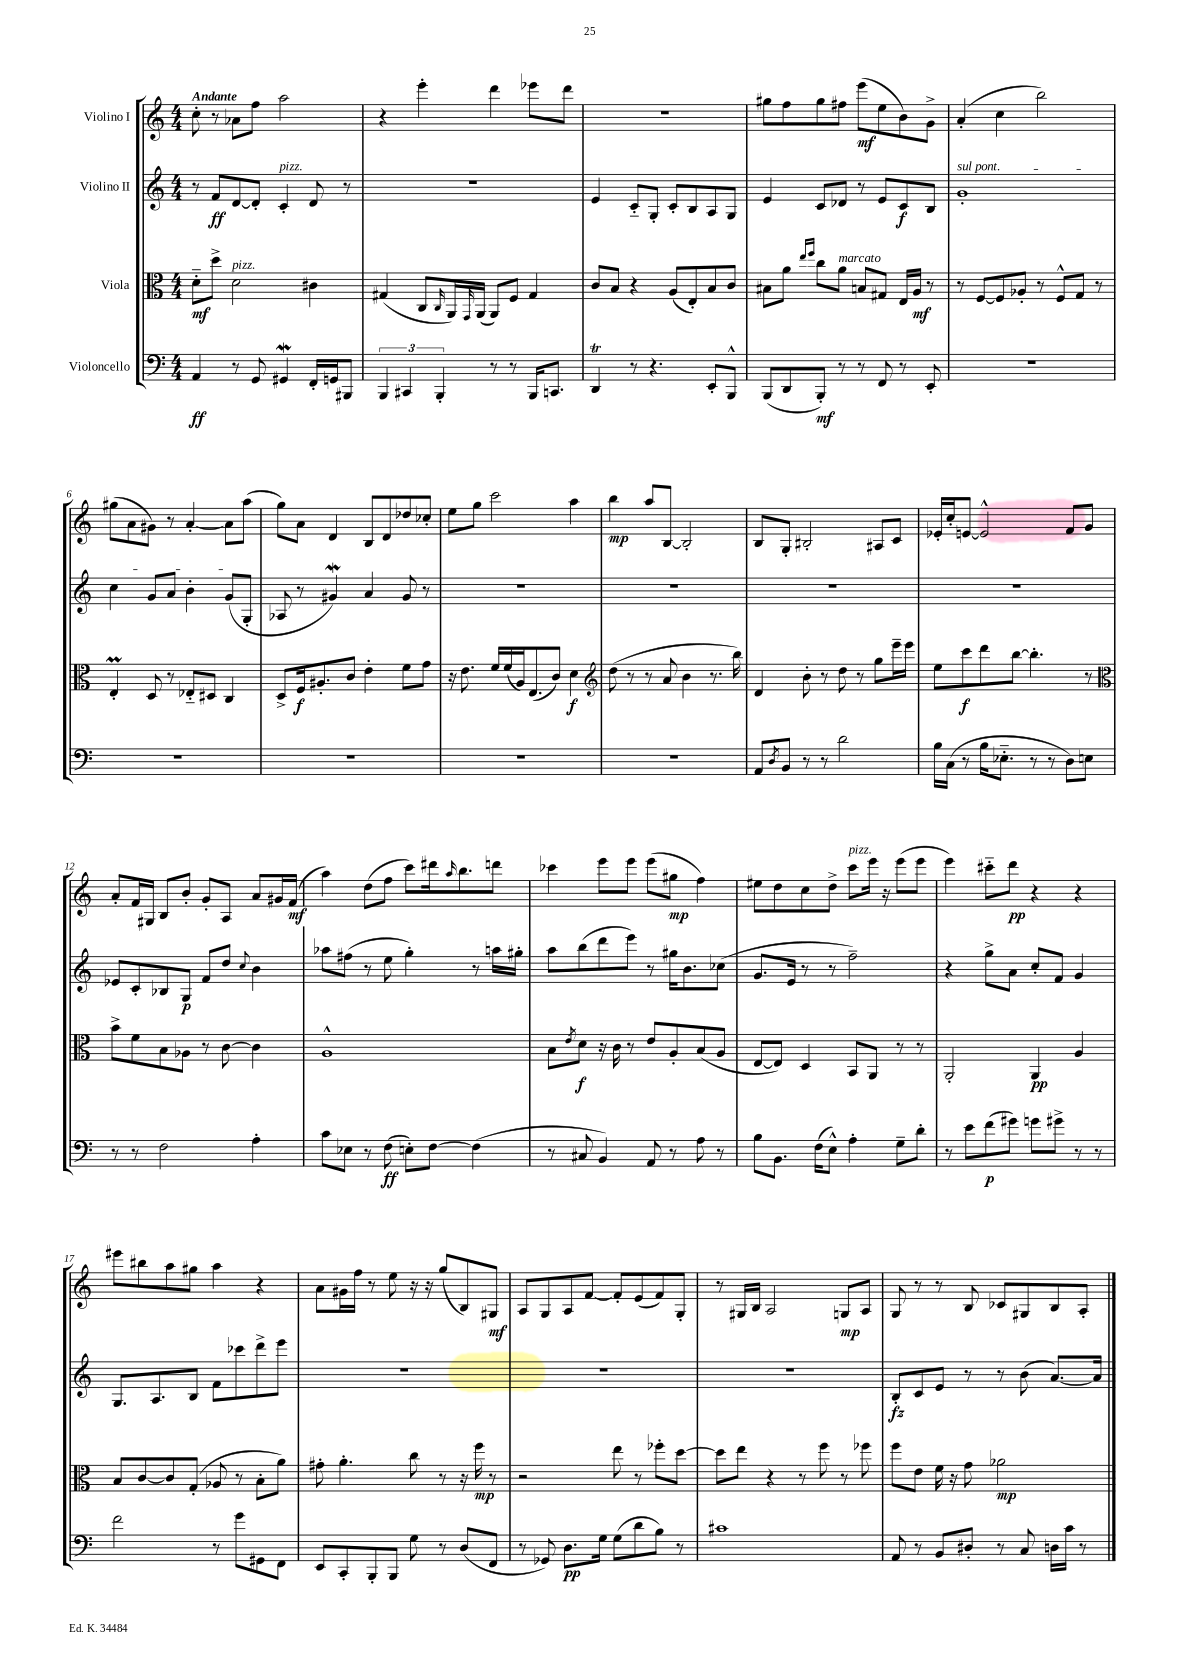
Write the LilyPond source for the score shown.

<<
\new StaffGroup <<
\new Staff = "s0" \with { instrumentName = "Violino I" } {
    \clef treble \key c \major \numericTimeSignature \time 4/4 \tempo "Andante"
    c''8-. r8 aes'8 f''8 a''2 |
    r4 e'''4-. d'''4 ees'''8 d'''8 |
    R1 |
    gis''8 f''8 gis''8 fis''8 e'''8\mf( e''8 b'8) g'8-> |
    a'4-.( c''4 b''2) |
    gis''8( a'8 gis'8) r8 a'4~-. a'8 a''8( |
    g''8) a'8 d'4 b8 d'8 des''8 ces''8-. |
    e''8 g''8 c'''2 a''4 |
    b''4\mp a''8 b8~ b2-. |
    b8 g8-. bis2-. ais8 c'8 |
    ees'16-. c''16-. e'8~ e'2-^ f'8 g'8 |
    a'8-. f'16 gis16 b8 b'8-. g'8-. a8 a'8 gis'16 f'16\mf( |
    a''4) d''8( f''8 c'''8) dis'''16 \grace { a''16 } b''8. d'''8 |
    ces'''4 e'''8 e'''8 e'''8( gis''8\mp f''4) |
    eis''8 d''8 c''8 d''8-> c'''8^\markup { \italic "pizz." } e'''16 r16 e'''8( e'''8 |
    e'''4) cis'''8-_ d'''8\pp r4 r4 |
    eis'''8 bis''8 a''8 gis''8 a''4 r4 |
    a'8 gis'16 f''16 r8 e''8 r16 r16 g''8( b8) gis8\mf |
    a8 g8 a8 f'8~ f'8-. e'8( f'8) g8-. |
    r8 gis16 b16 a2 g8\mp a8 |
    g8 r8 r8 b8 ces'8 gis8 b8 a8-. \bar "|." |
}
\new Staff = "s1" \with { instrumentName = "Violino II" } {
    \clef treble \key c \major \numericTimeSignature \time 4/4
    r8 f'8\ff d'8~ d'8-. c'4-.^\markup { \italic "pizz." } d'8 r8 |
    R1 |
    e'4 c'8-_ g8-. c'8-. b8 a8 g8 |
    e'4 c'8 des'8 r8 e'8 c'8\f b8 |
    \once \override TextSpanner.bound-details.left.text = \markup { \italic "sul pont." } g'1-.\startTextSpan |
    c''4 g'8 a'8 b'4-. g'8( g8-.\stopTextSpan |
    aes8 r8 gis'4\mordent) a'4 gis'8 r8 |
    R1 |
    R1 |
    R1 |
    R1 |
    ees'8 c'8-. bes8 g8\p f'8 d''8 \appoggiatura { c''8 } b'4 |
    aes''8 fis''8( r8 e''8 g''4-.) r8 a''16 gis''16-. |
    a''8 b''8( d'''8 e'''8) r8 gis''16 b'8. ces''8( |
    g'8. e'16 r8 r8 f''2--) |
    r4 g''8-> a'8 c''8-. f'8 g'4 |
    g8. a8. b8 f'8 ces'''8 d'''8-> e'''8 |
    R1 |
    R1 |
    R1 |
    b8-.\fz c'8 e'8 r8 r8 b'8( a'8.~) a'16 \bar "|." |
}
\new Staff = "s2" \with { instrumentName = "Viola" } {
    \clef alto \key c \major \numericTimeSignature \time 4/4
    d'8-_\mf d''8-> d'2^\markup { \italic "pizz." } cis'4 |
    gis4( c8 \grace { c16 } a,16) \grace { g,16 } a,16( a,8) f8 gis4 |
    c'8 b8 r4 a8( e8-.) b8 c'8 |
    bis8 a'8 \grace { e''16 f''16 } c''8 a'8^\markup { \italic "marcato" } b8 gis8 e16 a16\mf r8 |
    r8 f8~ f8 aes8-. r8 f8-^ g8 r8 |
    e4-.\prall d8 r8 ees8-_ dis8 c4 |
    d8-> f16\f ais8.-. c'8 e'4-. f'8 g'8 |
    r16 e'8. f'16 f'16( a16) e8.( c'8) d'4\f |
    \clef treble d''8( r8 r8 a'8 b'4 r8. b''16) |
    d'4 b'8-. r8 d''8 r8 g''8 e'''16-- e'''16 |
    e''8 c'''8\f d'''8 b''8~ b''4.-. r8 |
    \clef alto b'8-> f'8 b8 aes8 r8 c'8~ c'4 |
    a1-^ |
    b8 \acciaccatura { e'8 } d'8\f r16 c'16 r8 e'8 a8-. b8( a8 |
    e8~ e8) d4 b,8 a,8 r8 r8 |
    a,2-. a,4\pp a4 |
    b8 c'8~ c'8 g8-.( aes8 r8 b8-. a'8) |
    gis'8-. a'4.-. c''8 r8 r16 f''16\mp r8 |
    r2 e''8 r8 fes''8-. d''8~ |
    d''8 e''8 r4 r8 f''8 r8 fes''8 |
    f''8 e'8 f'16 r16 g'8 aes'2\mp \bar "|." |
}
\new Staff = "s3" \with { instrumentName = "Violoncello" } {
    \clef bass \key c \major \numericTimeSignature \time 4/4
    a,4\ff r8 g,8 gis,4\mordent f,16-. g,16 bis,,8 |
    \tuplet 3/2 { b,,4 cis,4 b,,4-. } r8 r8 b,,16 c,8. |
    d,4\trill r8 r4. e,8-. b,,8-^ |
    b,,8( d,8 b,,8-.\mf) r8 r8 f,8 r8 e,8-. |
    R1 |
    R1 |
    R1 |
    R1 |
    R1 |
    a,8 \acciaccatura { d8 } b,8 r8 r8 d'2 |
    b16 c16( r8 b16 ees8.-_ r8 r8 d8) e8 |
    r8 r8 f2 a4-. |
    c'8 ees8 r8 f8\ff( e8-.) f8~ f4( |
    r8 cis8 b,4) a,8 r8 a8 r8 |
    b8 b,8. f16( e8-^) a4-. g8-- d'8-. |
    r8 e'8 f'8\p( gis'8) g'8 gis'8-> r8 r8 |
    f'2 r8 g'8 gis,8 f,8 |
    e,8 c,8-. b,,8-. b,,8 g8 r8 d8( f,8 |
    r8 ges,8) d8.\pp g16 g8( d'8 b8) r8 |
    cis'1 |
    a,8 r8 b,8 dis8-. r8 c8 d16 c'16 r8 \bar "|." |
}
>>
>>
